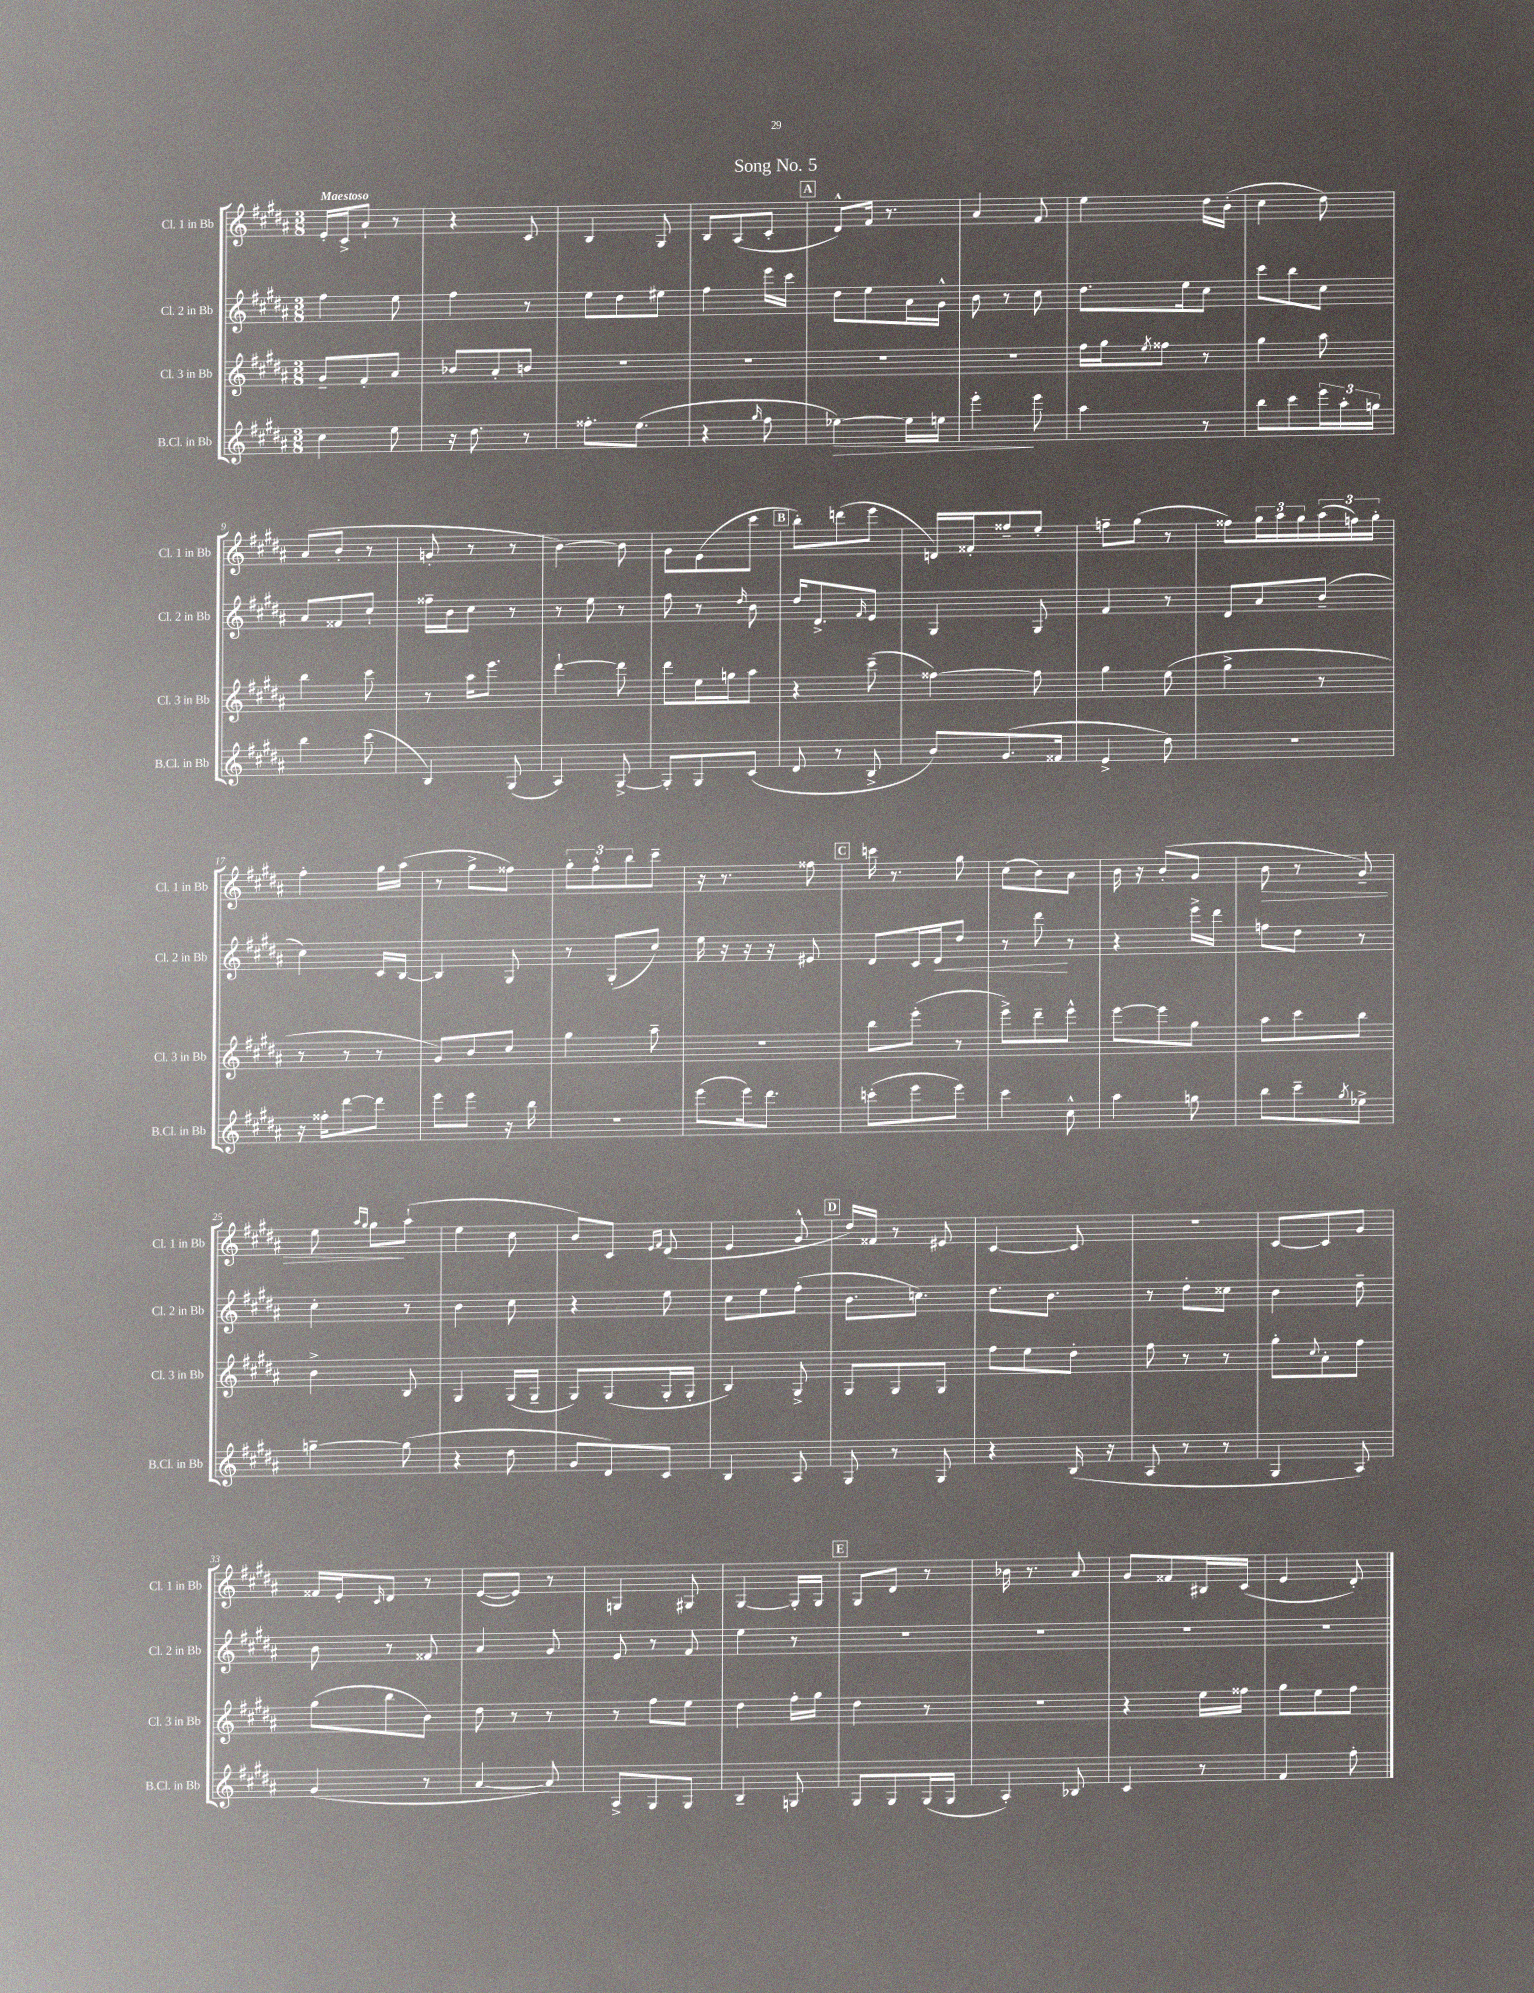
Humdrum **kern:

**kern	**kern	**kern	**kern
*staff4	*staff3	*staff2	*staff1
*clefG2	*clefG2	*clefG2	*clefG2
*k[f#c#g#d#a#]	*k[f#c#g#d#a#]	*k[f#c#g#d#a#]	*k[f#c#g#d#a#]
*M3/8	*M3/8	*M3/8	*M3/8
4cc#	8g#~	4ff#	16e'
.	.	.	16c#^
.	8f#'	.	8a#`
8ee	8a#	8ee	8r
=	=	=	=
16r	8b-	4ff#	4r
8.dd#	.	.	.
.	8a#'	.	.
8r	8b	8r	8c#
=	=	=	=
8.ff##'	4.r	8ee	4B
.	.	8dd#	.
(8.ee	.	.	.
.	.	8ee#	8G#
=	=	=	=
4r	4.r	4ff#	8B
.	.	.	(8A#
16qqgg#	.	.	.
8ff#	.	16eee	8c#'
.	.	16ccc#	.
=	=	=	=
[4ee-)	4.r	8dd#	8d#^^)
.	.	8ee	16f#
.	.	.	8.r
16ee-]	.	16a#	.
16ee	.	16g#^^	.
=	=	=	=
4eee'	4.r	8b	4a#
.	.	8r	.
8eee	.	8cc#	8f#
=	=	=	=
4aa#	16ff#	8.dd#	4ee
.	16gg#	.	.
.	8qee	.	.
.	8ff##	.	.
.	.	16ee	.
8r	8r	8cc#	16dd#
.	.	.	(16b'
=	=	=	=
8bb	4gg#	8ccc#	4cc#
8ccc#	.	8bb	.
24eee	8aa#	8cc#	8dd#)
24aa#'	.	.	.
24gg	.	.	.
=	=	=	=
4bb	4bb	8a#	(8a#
.	.	8f##	8b'
(8ccc#	8ccc#	8cc#`	8r
=	=	=	=
4B)	8r	16ff##~	8g'
.	.	16b	.
.	16aa#	8cc#	8r
.	8.eee	.	.
(8G#	.	8r	8r
=	=	=	=
4A#)	[4ddd#`	8r	[4b)
.	.	8ee	.
[8G#^	8ddd#]	8r	8b]
=	=	=	=
8G#']	8ddd#	8ff#	8g#
8G#	16ee	8r	(8e
.	16gg	.	.
.	.	16qqdd#	.
(8c#	8aa#	8b	8ccc#
=	=	=	=
8d#	4r	16dd#	8bb')
.	.	8.d#^	.
8r	.	.	(8ddd
.	.	16qqf#	.
8B^	(8ccc#~	8e	8eee
=	=	=	=
8b)	[4ff##)	4G#	16d)
.	.	.	16f##'
(8.g#	.	.	8ff##~
.	8ff##]	8G#	8ee'
16f##	.	.	.
=	=	=	=
4e^	4gg#	4f#	8ff~
.	.	.	(8gg#
8dd#)	(8ee	8r	8r
=	=	=	=
4.r	4gg#^	8d#	8ff##)
.	.	8a#	24gg#
.	.	.	24aa#
.	.	.	24gg#
.	8r	(8b~	(24aa#
.	.	.	24ff)
.	.	.	24gg#'
=	=	=	=
16r	8r	4cc#)	4ff#'
16ff##'	.	.	.
[8ddd#	8r	.	.
8ddd#]	8r	16c#	16gg#
.	.	[16B	(16aa#
=	=	=	=
8eee	8g#)	4B]	8r
8eee	8b	.	8gg#^
16r	8cc#	8G#	8ff##)
16bb	.	.	.
=	=	=	=
4.r	4gg#	8r	12gg#'
.	.	.	12ff#^^
.	.	(8G#'	.
.	.	.	12bb
.	8aa#~	8cc#)	8ccc#~
=	=	=	=
(8eee	4.r	16ee	16r
.	.	16r	8.r
16eee)	.	16r	.
8.ddd#	.	16r	.
.	.	8e#	8ff##
=	=	=	=
(8ccc'	8bb	8d#	16ccc
.	.	.	8.r
8eee	(8eee'	16c#	.
.	.	16d#	.
8eee)	8r	8dd#	8gg#
=	=	=	=
4ccc#	8eee^)	8r	(8cc#
.	8ddd#~	8ddd#	8b)
8cc#^^	8eee^^	8r	8a#
=	=	=	=
4aa#	[8eee	4r	16b
.	.	.	16r
.	8eee]	.	(8b'
8gg	8gg#	16eee^	8g#
.	.	16ddd#	.
=	=	=	=
8bb	8aa#	8ff	8b
8ccc#~	8ccc#	8dd#	8r
8qgg#	.	.	.
8ee-^	8bb	8r	8g#~)
=	=	=	=
[4gg~	4b^	4cc#'	8ee
.	.	.	16qqaa#
.	.	.	16qqgg#
.	.	.	8gg#
(8gg]	8B	8r	(8aa#`
=	=	=	=
4r	4G#	4b	4ee
8dd#	(16G#	8cc#	8cc#
.	16G#~	.	.
=	=	=	=
8g#	8G#)	4r	8b)
8d#)	(8G#	.	8c#
.	.	.	16qqe
.	.	.	16qqf#
8c#	16G#'	8ee	(8d#
.	16G#'	.	.
=	=	=	=
4B	4B)	8cc#	4e
.	.	8ee	.
8A#	8G#^	(8ff#'	8g#^^
=	=	=	=
8G#	8G#	8.b	16dd#)
.	.	.	16f##
8r	8G#	.	8r
.	.	8.cc)	.
8G#	8G#	.	8e#
=	=	=	=
4r	8ff#	8.dd#	[4c#
.	8ee	.	.
.	.	8.b	.
(16B	8dd#'	.	8c#]
16r	.	.	.
=	=	=	=
8A#	8ff#	8r	4.r
8r	8r	8dd#'	.
8r	8r	8cc##	.
=	=	=	=
4G#	8gg#'	4b	[8c#
.	8qqcc#	.	.
.	8a#'	.	8c#]
8A#)	8ff#	8dd#~	8g#
=	=	=	=
(4g#	(8gg#	8b	16f##
.	.	.	16e'
.	.	.	16qqc#
.	8bb	8r	8d#
8r	8b)	8f##	8r
=	=	=	=
[4a#	8dd#	4a#	([8e
.	8r	.	8e])
8a#])	8r	8g#	8r
=	=	=	=
8A#^	8r	8e	4G
8G#	8ff#	8r	.
8G#	8ee	8f#	8G#
=	=	=	=
4B~	4dd#	4ee	[4G#
8G	16ff#'	8r	16G#']
.	16gg#	.	16G#
=	=	=	=
8G#	4dd#	4.r	8G#
8G#	.	.	8d#
(16G#	8r	.	8r
16G#	.	.	.
=	=	=	=
4A#')	4.r	4.r	16b-
.	.	.	8.r
8B-	.	.	8a#
=	=	=	=
4c#	4r	4.r	8g#
.	.	.	8f##
8r	16ee	.	16B#
.	16ff##	.	(16c#
=	=	=	=
4f#	8gg#	4.r	4e
.	8ee	.	.
8ff#'	8ff#	.	8d#')
==	==	==	==
*-	*-	*-	*-
